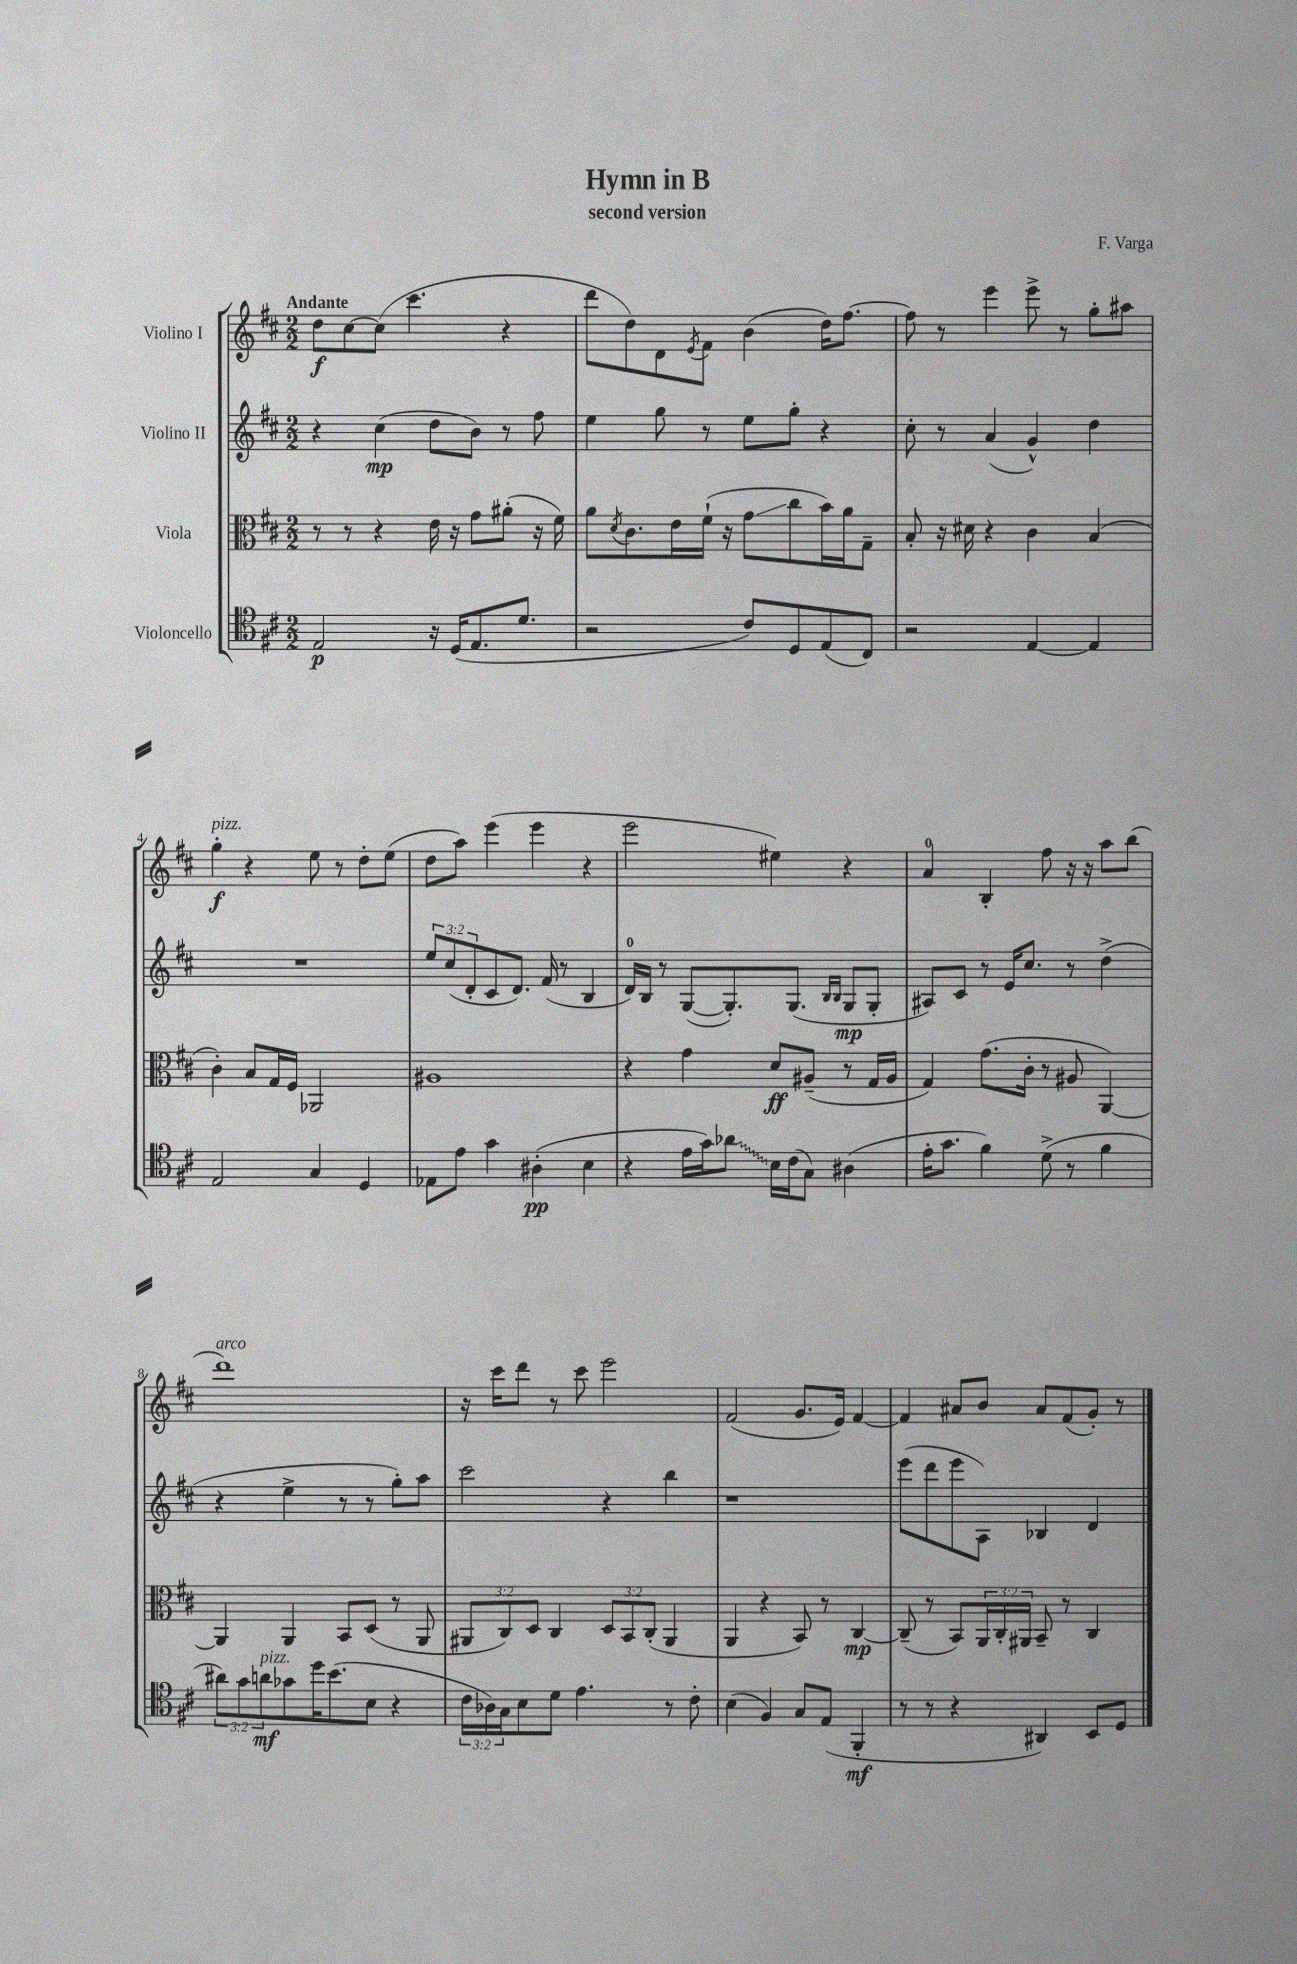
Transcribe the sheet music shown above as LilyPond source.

\header { title = "Hymn in B" composer = "F. Varga" subtitle = "second version" }
<<
\new StaffGroup <<
\new Staff = "s0" \with { instrumentName = "Violino I" } {
    \clef treble \key d \major \numericTimeSignature \time 2/2 \tempo "Andante"
    d''8\f cis''8~ cis''8( cis'''4. r4 |
    d'''8 d''8) d'8 \acciaccatura { e'8 } fis'8 b'4( d''16) fis''8.~ |
    fis''8 r8 e'''4 e'''8-> r8 g''8-. ais''8 |
    g''4-.\f^\markup { \italic "pizz." } r4 e''8 r8 d''8-. e''8( |
    d''8 a''8) e'''4( e'''4 r4 |
    e'''2 eis''4) r4 |
    a'4-0 b4-. fis''8 r16 r16 a''8 b''8( |
    d'''1^\markup { \italic "arco" }) |
    r16 cis'''16 d'''8 r8 cis'''8 e'''2 |
    fis'2( g'8. e'16) fis'4~ |
    fis'4 ais'8 b'8 ais'8 fis'8( g'8-.) r8 \bar "|." |
}
\new Staff = "s1" \with { instrumentName = "Violino II" } {
    \clef treble \key d \major \numericTimeSignature \time 2/2 \override Staff.TupletNumber.text = #tuplet-number::calc-fraction-text
    r4 cis''4\mp( d''8 b'8) r8 fis''8 |
    e''4 g''8 r8 e''8 g''8-. r4 |
    cis''8-. r8 a'4( g'4-^) d''4 |
    R1 |
    \tuplet 3/2 { e''8 cis''8( d'8-. } cis'8 d'8.) fis'16( r8 b4 |
    d'16-0) b16 r8 g8~( g8.-.) g8.( \grace { b16 b16 } g8\mp g8-. |
    ais8) cis'8 r8 e'16 cis''8. r8 d''4->( |
    r4 e''4-> r8 r8 g''8-.) a''8 |
    cis'''2 r4 b''4 |
    r1 |
    e'''8( d'''8 e'''8 a8) bes4 d'4 \bar "|." |
}
\new Staff = "s2" \with { instrumentName = "Viola" } {
    \clef alto \key d \major \numericTimeSignature \time 2/2 \override Staff.TupletNumber.text = #tuplet-number::calc-fraction-text
    r8 r8 r4 e'16 r16 g'8 ais'8-.( r16 fis'16) |
    a'8 \acciaccatura { d'8 } cis'8. e'16 fis'16-!( r16 g'8\glissando cis''8 b'16) a'16 g8-- |
    b8-. r16 dis'16 r4 cis'4 b4( |
    cis'4-.) b8 g16 fis16 aes,2 |
    ais1 |
    r4 g'4 d'8\ff ais8--( r8 g16 ais16 |
    g4) g'8.( cis'16-. r8 ais8 a,4~) |
    a,4 a,4 b,8 d8( r8 a,8 |
    \tuplet 3/2 { ais,8 cis8) d8 } cis4 \tuplet 3/2 { d8 b,8 cis8-.( } ais,4 |
    a,4 r4 b,8) r8 cis4~\mp |
    cis8--( r8 b,8) \tuplet 3/2 { a,16 cis16-. ais,16 } b,8-- r8 cis4 \bar "|." |
}
\new Staff = "s3" \with { instrumentName = "Violoncello" } {
    \clef tenor \key d \major \numericTimeSignature \time 2/2 \override Staff.TupletNumber.text = #tuplet-number::calc-fraction-text
    e2\p r16 d16( e8. d'8. |
    r2 cis'8) d8 e8( cis8) |
    r2 e4~ e4 |
    e2 g4 d4 |
    ees8 e'8 g'4 ais4-.\pp( b4 |
    r4 e'16 g'16) \once \override Glissando.style = #'zigzag aes'8\glissando b16 cis'16( g8) ais4( |
    e'16-. g'8. fis'4) d'8->( r8 fis'4 |
    \tuplet 3/2 { ais'8) g'8 a'8\mf^\markup { \italic "pizz." } } ges'8 d''16 b'8.( b8 r4 |
    \tuplet 3/2 { cis'16 aes16) g16 } b8 d'8 e'4. r8 cis'8-. |
    b4( fis4) g8 e8( fis,4-.\mf |
    r8 r8 r4 ais,4) b,8 d8 \bar "|." |
}
>>
>>
